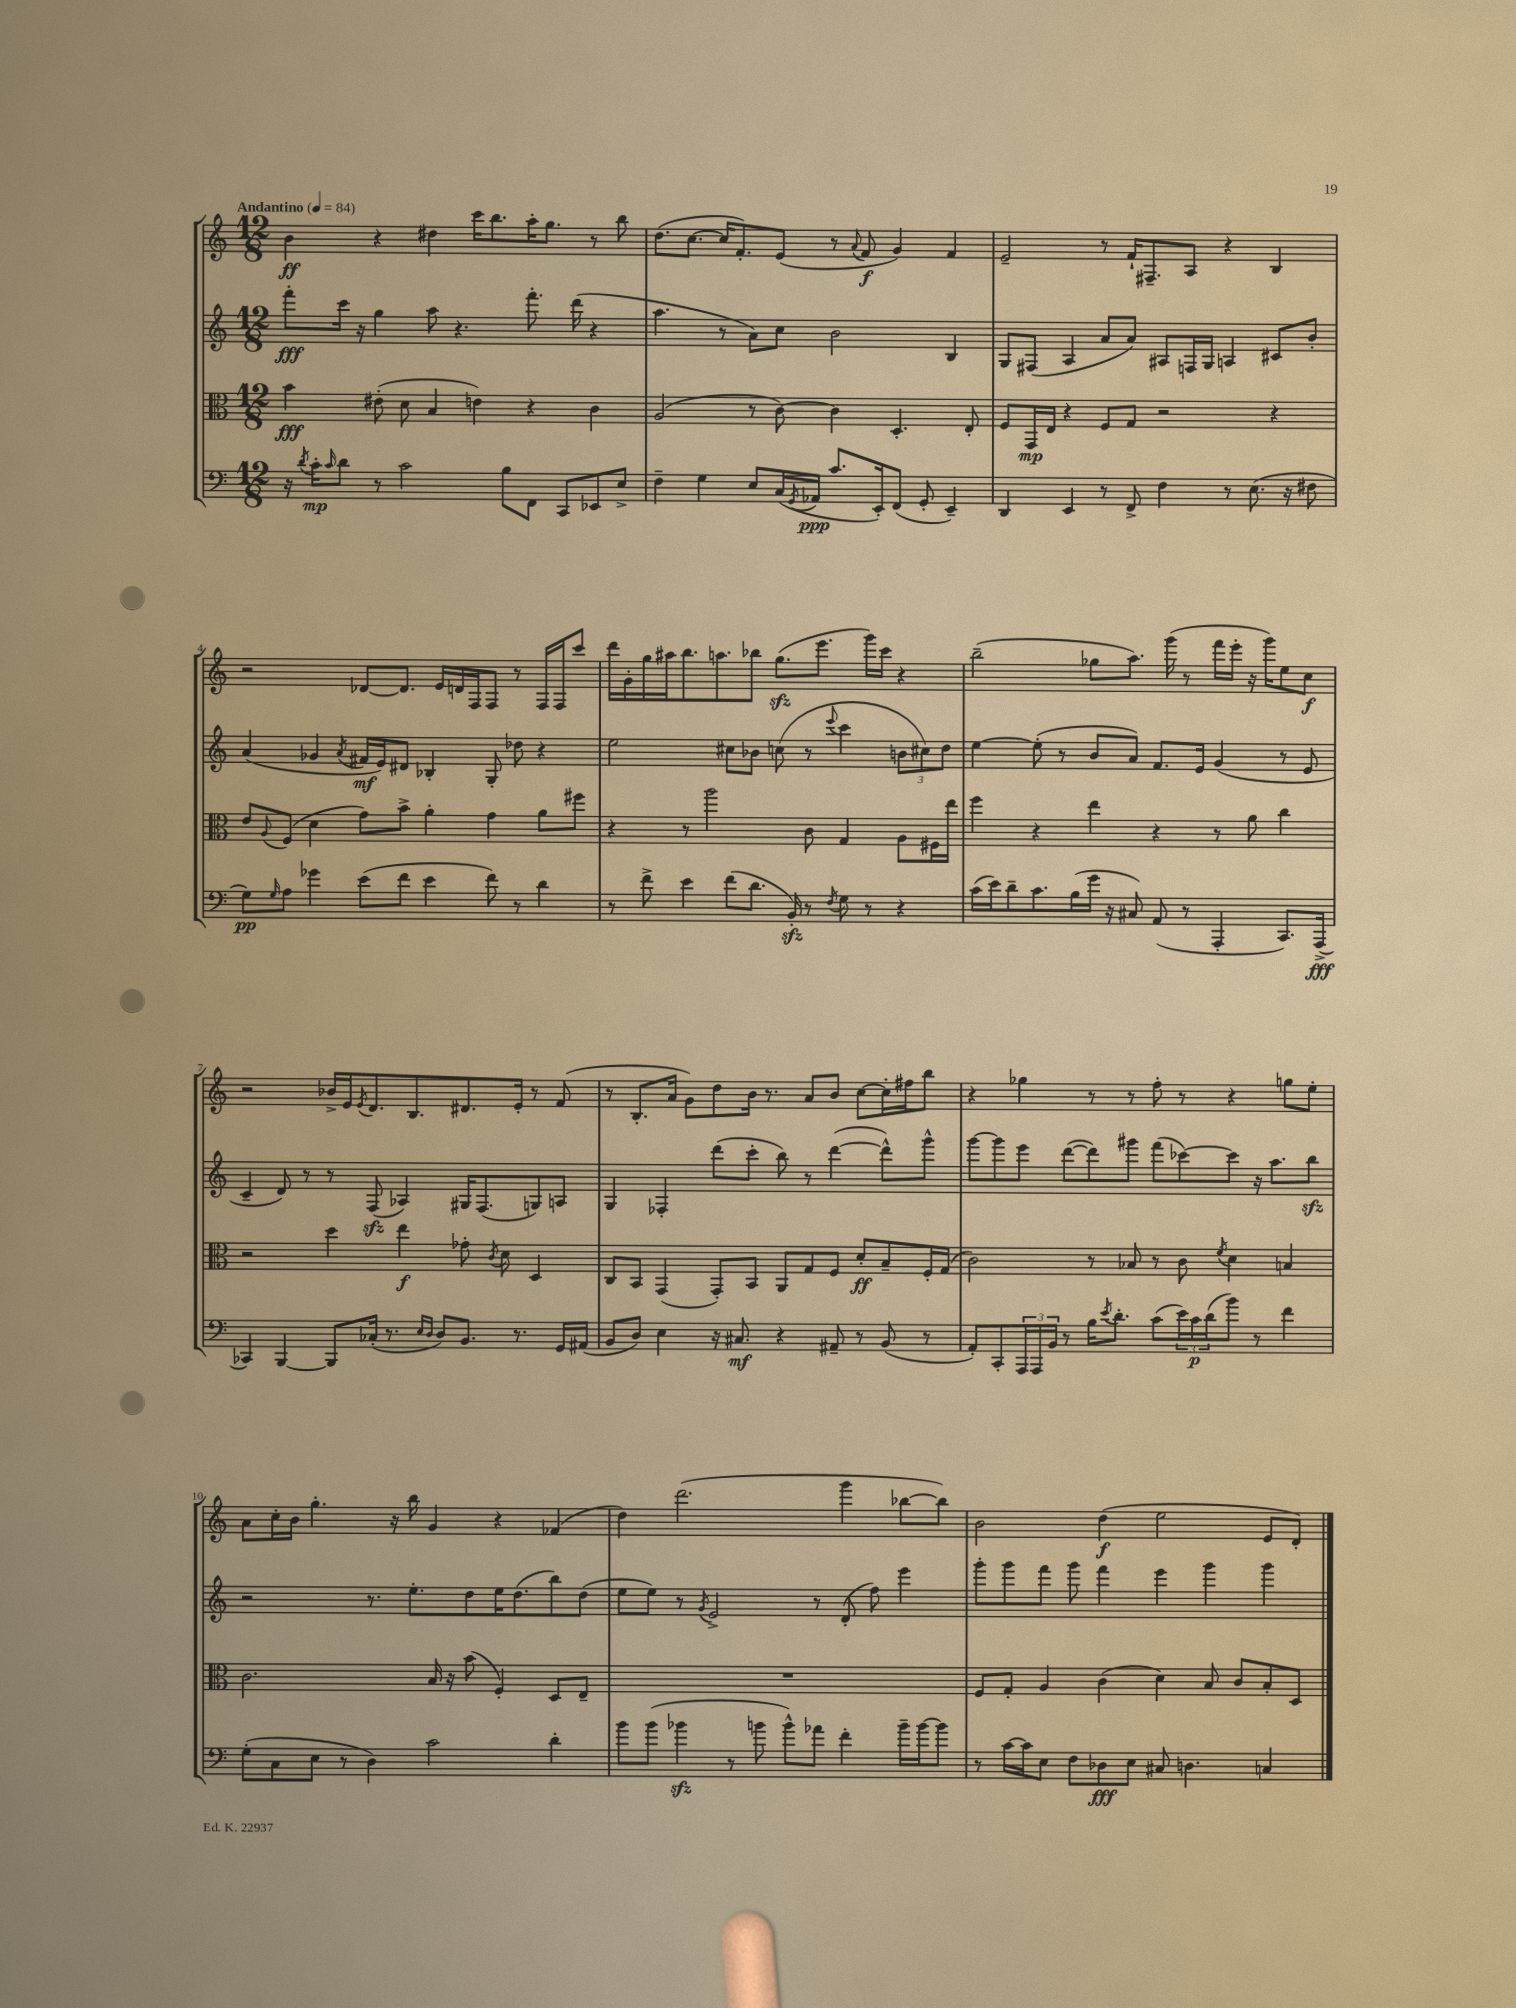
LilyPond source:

<<
\new StaffGroup <<
\new Staff = "s0" {
    \clef treble \key c \major \numericTimeSignature \time 12/8 \tempo "Andantino" 4 = 84
    b'4\ff r4 dis''4 c'''16 b''8. a''16-. g''8. r8 b''8 |
    d''8.( c''8.~ c''16 f'8.-.) e'8( r8 \appoggiatura { a'8 } f'8\f g'4) f'4 |
    e'2-- r8 f'16-! fis8.-- a8 r4 b4 |
    r2 des'8~ des'8. e'16 d'16 f16 f8 r8 f16 f16 c'''8 |
    d'''16 g'16-. g''16 ais''16 b''8. a''8. bes''8 g''8.\sfz( e'''8. g'''16) c'''16 r4 |
    b''2--( ges''8 a''8.) g'''16( r8 f'''16 e'''16-. r16 g'''16) e''8 c''8\f |
    r2 bes'16-> e'16 \acciaccatura { e'8 } d'8. b8. dis'8. e'16-. r8 f'8( |
    r8 b8.-. a'16 g'8) d''8 b'16 r8. a'8 b'8 c''8~ c''16-. fis''16 b''8 |
    r4 ges''4 r8 r8 f''8-. r8 r4 g''8 e''8-. |
    a'8 c''16-. b'16 g''4.-. r16 b''16 g'4 r4 fes'4( |
    d''4) d'''2.( g'''4 bes''8~ bes''8) |
    b'2 d''4\f( e''2 e'8 d'8-.) \bar "|." |
}
\new Staff = "s1" {
    \clef treble \key c \major \numericTimeSignature \time 12/8
    f'''8-.\fff c'''16 r16 g''4 a''8 r4. f'''8.-. d'''16( r4 |
    a''4. r8 a'8) c''8 b'2 b4 |
    g8 fis8( a4 a'8 a'8) ais8 f16 g16 a4 cis'8 b'8-. |
    a'4( ges'4 \acciaccatura { a'8 } fis'16\mf e'16) dis'8 bes4-. g8-. des''8 r4 |
    e''2 cis''8 bes'8 c''8( r8 \appoggiatura { e'''8 } c'''4 \tuplet 3/2 { b'8 cis''8) d''8 } |
    e''4~ e''8-.( r8 b'8 a'8) f'8. e'16 g'4( r8 e'8 |
    c'4-- d'8) r8 r8 f8\sfz( aes4) gis16 f8.( g8) a8 |
    g4 fes4-. d'''8( c'''8-. b''8) r8 d'''4~( d'''8-^) g'''8-^ |
    g'''8~ g'''8 e'''8 d'''8~( d'''8) gis'''8 f'''8( ces'''8~) ces'''8 r16 a''8. b''8\sfz |
    r2 r8. e''8.-. d''8 e''16 d''8.( b''8) d''8( |
    e''8 e''8) r8 \acciaccatura { g'8 } e'2-> r8 d'8-.( f''8) e'''4 |
    g'''8-. g'''8 f'''8 g'''8 f'''4 e'''4 g'''4 g'''4 \bar "|." |
}
\new Staff = "s2" {
    \clef alto \key c \major \numericTimeSignature \time 12/8
    b'4\fff eis'8-.( d'8 b4 e'4) r4 c'4 |
    a2( r8 c'8~) c'4 d4.-. e8-. |
    f8 g,16\mp e16 r4 f8 g8 r2 r4 |
    e'8 \appoggiatura { a8 } f8( d'4 g'8) b'8-> a'4-. g'4 a'8 fis''8 |
    r4 r8 a''2 c'8 g4 a8 fis16 e''16 |
    f''4 r4 e''4 r4 r8 a'8 c''4 |
    r2 d''4 e''4\f ges'8-. \acciaccatura { c'8 } d'8 d4 |
    c8 b,8 g,4( g,8-.) b,8 a,8 g8 f8 d'8-.\ff b8-- f16-. g16( |
    c'2) r8 bes8 r8 c'8 \acciaccatura { f'8 } d'4 b4 |
    c'2. b16 r16 b'8( f4-.) d8 e8-- |
    R1. |
    f8 g8-. a4 c'4( d'4) b8 c'8 b8-. d8 \bar "|." |
}
\new Staff = "s3" {
    \clef bass \key c \major \numericTimeSignature \time 12/8
    r16 \acciaccatura { d'8 } c'16-.\mp \grace { c'16 } d'8 r8 c'2 b8 f,8 c,8 ees,8 e8-> |
    f4-- g4 e8 c16( \acciaccatura { g,8 } aes,16\ppp c'8. e,16-.) f,8( g,8-. e,4--) |
    d,4 e,4 r8 f,8-> f4 r8 e8.( r16 fis8 |
    g8\pp) \grace { g16 } a8 ges'4 e'8( f'8 e'4 f'8) r8 d'4 |
    r8 f'8-> e'4 f'8( d'8. b,16-.\sfz) r8 \acciaccatura { f8 } g8 r8 r4 |
    c'16( e'16) d'8-- c'8. b16( g'16 r16 cis8) a,8( r8 a,,4-. c,8.) a,,16->\fff( |
    ces,4) b,,4~ b,,8 ces16-.( r8. \grace { e16 d16 } d8) b,8. r8. g,16 ais,16( |
    b,8 d8) e4 r16 cis8.\mf r4 ais,8-- r8 b,8( r8 |
    a,8-.) c,8-. \tuplet 3/2 { a,,16 a,,16 b,16 } r8 b16 \acciaccatura { e'8 } d'8.-. c'8( \tuplet 3/2 { e'16) c'16\p d'16( } b'8) r8 f'4 |
    g8-.( c8 e8 r8 d4) c'2 d'4-. |
    b'8 b'8( bes'4\sfz r8 b'8 b'8-^) aes'8 f'4-. b'16-- b'16~ b'8 |
    r8 c'16~ c'16 e8 f8 des8\fff e8 cis8 d4. c4 \bar "|." |
}
>>
>>
